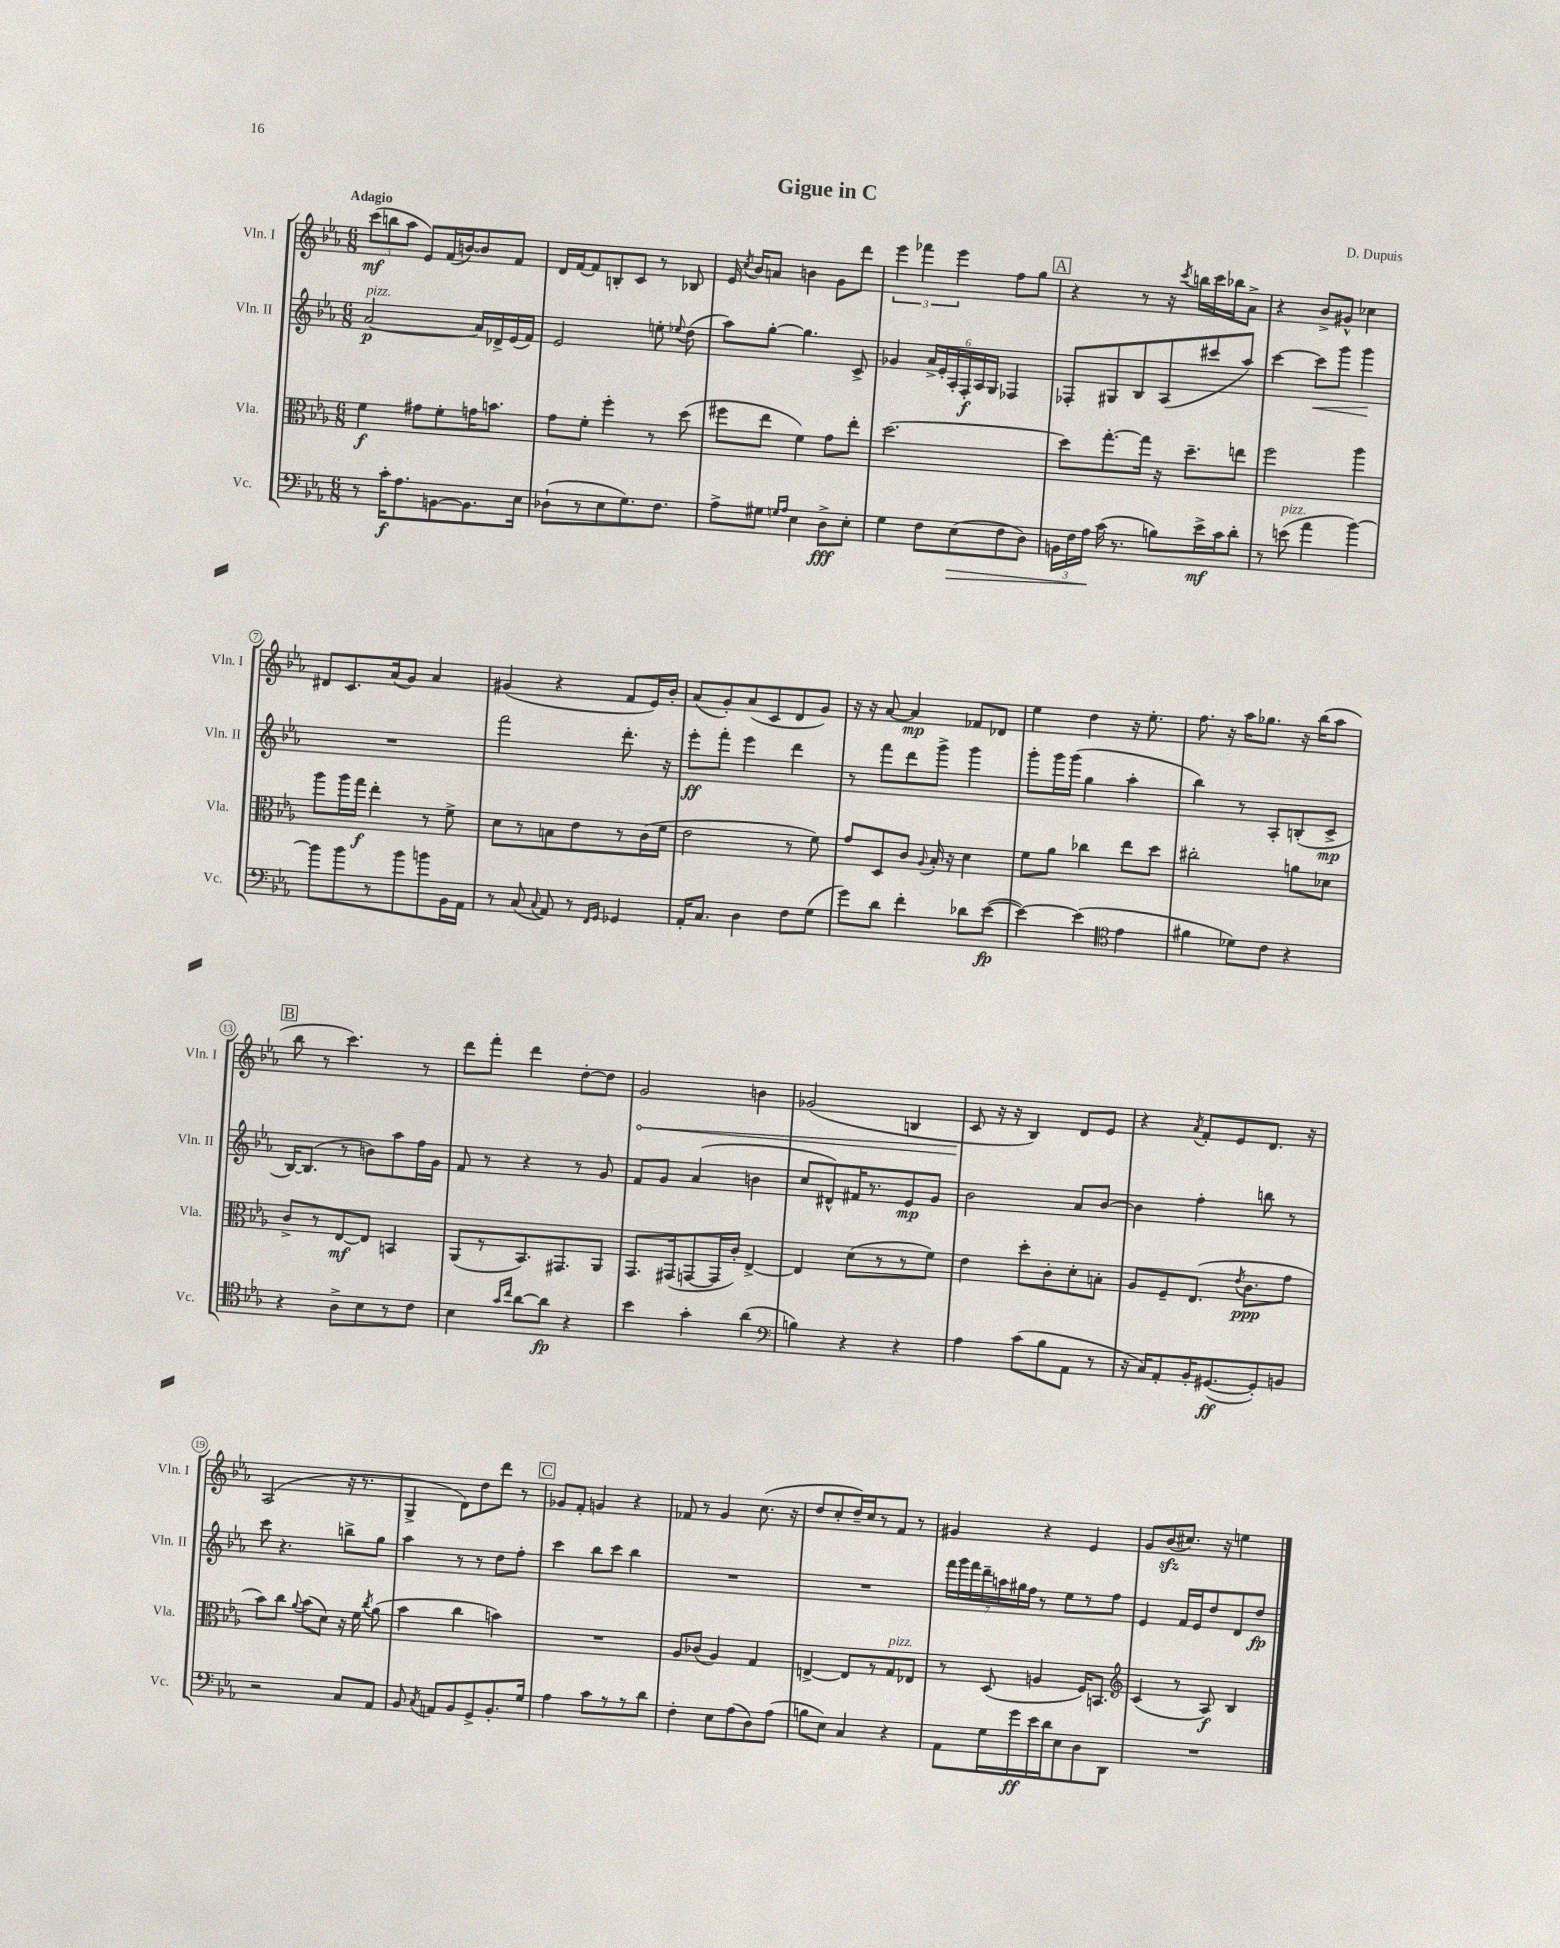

**kern	**kern	**kern	**kern
*staff4	*staff3	*staff2	*staff1
*clefF4	*clefC3	*clefG2	*clefG2
*k[b-e-a-]	*k[b-e-a-]	*k[b-e-a-]	*k[b-e-a-]
*M6/8	*M6/8	*M6/8	*M6/8
8r	4f	[2a-	(12ccc
.	.	.	12bb
16c'	.	.	.
.	.	.	12aa-
8.A-	.	.	.
.	8g#	.	8e-)
[8BB	8f'	.	(16f
.	.	.	[16b)
8.BB]	16g	16a-]	8b]
.	8.b	16d-^	.
.	.	(16e-	8f
16E-	.	16f)	.
=	=	=	=
(8D-`	8g	2e-	16d
.	.	.	[16f
8r	8f'	.	8f]
8E-	4ff'	.	8B'
8.G)	.	.	8c
.	8r	8ee'	8r
8.F	.	.	.
.	.	8qqee-	.
.	(8dd	(8dd	8B-
=	=	=	=
8A-^	8ff#	8aa-)	16e-
.	.	.	8qcc
.	.	.	16b-
8G#	8ee-	[8gg'	8a
16qqG	.	.	.
16qqA-	.	.	.
4E-	4f)	4.gg]	4b
8D^	8g	.	8g
8E-'	8ee-'	8c^	8ddd
=	=	=	=
4G	[2.dd	4g-	6eee-
.	.	.	6fff-
8F	.	24a-^	.
.	.	24e-'	.
.	.	24A-'	6eee-
(8E-	.	24F'	.
.	.	24A-	.
.	.	24G	.
8F	.	4F-	8ff
8D)	.	.	8gg
=	=	=	=
24BB	8dd]	8F-'	4r
24F	.	.	.
24A-	.	.	.
(16c	[8.gg'	8G#	.
8.r	.	.	.
.	.	8B-	8r
.	16gg]	.	.
8B)	16r	(8A-	16r
.	.	.	8qccc
.	8.dd~	.	16bb
16e-^	.	8ccc#	16ccc
16c	.	.	16bb-
8d'	8ee	8aa-)	8a-^
=	=	=	=
8r	2ff	[4ccc	4r
(8e	.	.	.
4a-	.	8ccc]	8b-^
.	.	8ggg	8g#^^
[4b-)	4aa-	4ggg	4cc-
=	=	=	=
8b-]	8aa-	2.r	8d#
8b-	16aa-	.	8.c
.	16gg	.	.
8r	4ee-'	.	.
.	.	.	(16a-
8b-	.	.	8g)
8b	8r	.	4a-
16BB-	8f^	.	.
16AA-	.	.	.
=	=	=	=
8r	8d	2fff	(4g#
(8C	8r	.	.
8qqC	.	.	.
8AA-)	8B	.	4r
8r	8e-	.	.
16qqFF	.	.	.
16qqGG	.	.	.
4GG-	8r	8.ddd'	8f
.	(16c	.	16e-)
.	16f	16r	16b-'
=	=	=	=
16AA-'	2e-	8eee-'	(8a-
8.C	.	.	.
.	.	8fff'	8g')
4D	.	4eee-	(8a-
.	.	.	8c
8F	8r	4ddd	8d
(8G	8f)	.	8g)
=	=	=	=
8g)	8g	8r	16r
.	.	.	16r
8d	8D	8fff	[8a-
4f'	8c	8ddd	4a-]
.	8qqA-	.	.
.	16B-'	8ggg^	.
.	16r	.	.
8d-	4d	4ggg	8f-
([8e-	.	.	8d-
=	=	=	=
4e-_)	8f	8ggg'	4ee-
.	8a-	16ggg	.
.	.	(16ggg	.
(4e-]	4cc-	4gg	4dd
*clefC4	*	*	*
4e-	8ee-	4aa-'	16r
.	.	.	8.ee-'
.	8dd	.	.
=	=	=	=
4f#	2cc#'	4bb-)	8.ff
.	.	.	16r
8d-)	.	8r	16aa-
.	.	.	8.gg-
8c	.	8A-'	.
4r	8a	(8B'	16r
.	.	.	(16bb-
.	8d-	8c^	8aa-
=	=	=	=
4r	8c^	[16B-)	8bb-
.	.	(8.B-]	.
.	8r	.	8r
8A-^	[8E-	8r	4.ccc)
8B-	8E-]	8b)	.
8r	4BB	8aa-	.
8c	.	16ff	8r
.	.	16g	.
=	=	=	=
4B-	(8AA-	8f	8ddd
.	8r	8r	8fff'
16qqg	.	.	.
16qqcc	.	.	.
[8a-	8.BB-)	4r	4ddd
8a-]	.	.	.
.	8.GG#	.	.
4r	.	8r	[8dd'
.	8AA-	8g	8dd]
=	=	=	=
4b-	8.GG	8f	2g
.	.	8g	.
.	(16GG#	.	.
4g'	[8GG	(4a-	.
.	16GG]	.	.
.	16c')	.	.
(4a-	[4E-^	4b	4b
=	=	=	=
*clefF4	*	*	*
4B)	4E-]	8cc	(2g-
.	.	8d#^^)	.
4r	(8d	16f#	.
.	.	8.r	.
.	8r	.	.
4r	8r	8e-	4B
.	8f)	8g	.
=	=	=	=
4A-	4e-	2b-	8c
.	.	.	16r
.	.	.	16r
(8c	8dd'	.	4B-)
8B-	8c'	.	.
8AA-	8d'	8a-	8d
8r	8B'	[8b-	8e-
=	=	=	=
16r	8A-	4b-]	4r
16C)	.	.	.
8AA-'	8F~	.	.
.	.	.	8qa-
16BB-'	(8.E-	4ff'	8f'
([8.GG#	.	.	.
.	.	.	8e-
.	8qe-	.	.
.	8.c	.	.
8GG#'])	.	8bb	8.d
8BB	8g	8r	.
.	.	.	16r
=	=	=	=
2r	8b-)	8ccc	(2A-
.	8cc	4.r	.
.	8qqa-	.	.
.	(8b-	.	.
.	8d)	.	.
8C	16r	8bb^	16r
.	16f	.	8.r
.	8qcc	.	.
8AA-	(8a-	8gg	.
=	=	=	=
8BB-	4b-	4aa-	4G^
8qC	.	.	.
8AA	.	.	.
8BB-	4cc	8r	8d)
8GG^	.	8r	8dd
8.BB-'	4b)	8dd	8ddd
.	.	8ff'	8r
16G	.	.	.
=	=	=	=
4A-	2.r	4ccc	8g-
.	.	.	8f'
8c	.	8bb-	4g
8r	.	8ccc	.
8r	.	4bb-	4r
8d	.	.	.
=	=	=	=
4F'	8A-	2.r	8f-
.	(8c-	.	8r
8E-	4A-)	.	4g
(8A-	.	.	.
8D)	4G	.	(8.cc
(8A-	.	.	.
.	.	.	16r
=	=	=	=
8B	[4E^	2.r	8dd
8E-)	.	.	8cc'
4C	8E]	.	16dd~)
.	.	.	16cc
.	8r	.	8r
4r	8G	.	8f
.	8E-	.	8r
=	=	=	=
8AA-	8r	28fff	4g#
.	.	28ggg	.
.	.	28fff	.
.	.	28ddd~	.
16G	(8D	.	.
.	.	28aa	.
.	.	28gg#	.
16g	.	.	.
.	.	28ff	.
16e-	4A	8r	4r
16d	.	.	.
8E-	.	8ee-	.
8D	16F)	8r	4e-
.	8.BB	.	.
8DD	.	8ff	.
=	=	=	=
*	*clefG2	*	*
2.r	(4c	4e-	8g
.	.	.	(8b-
.	8r	16f	8.cc#)
.	.	16e-	.
.	8A-)	8dd	.
.	.	.	16r
.	4B-	8d	4ee
.	.	8dd	.
==	==	==	==
*-	*-	*-	*-
